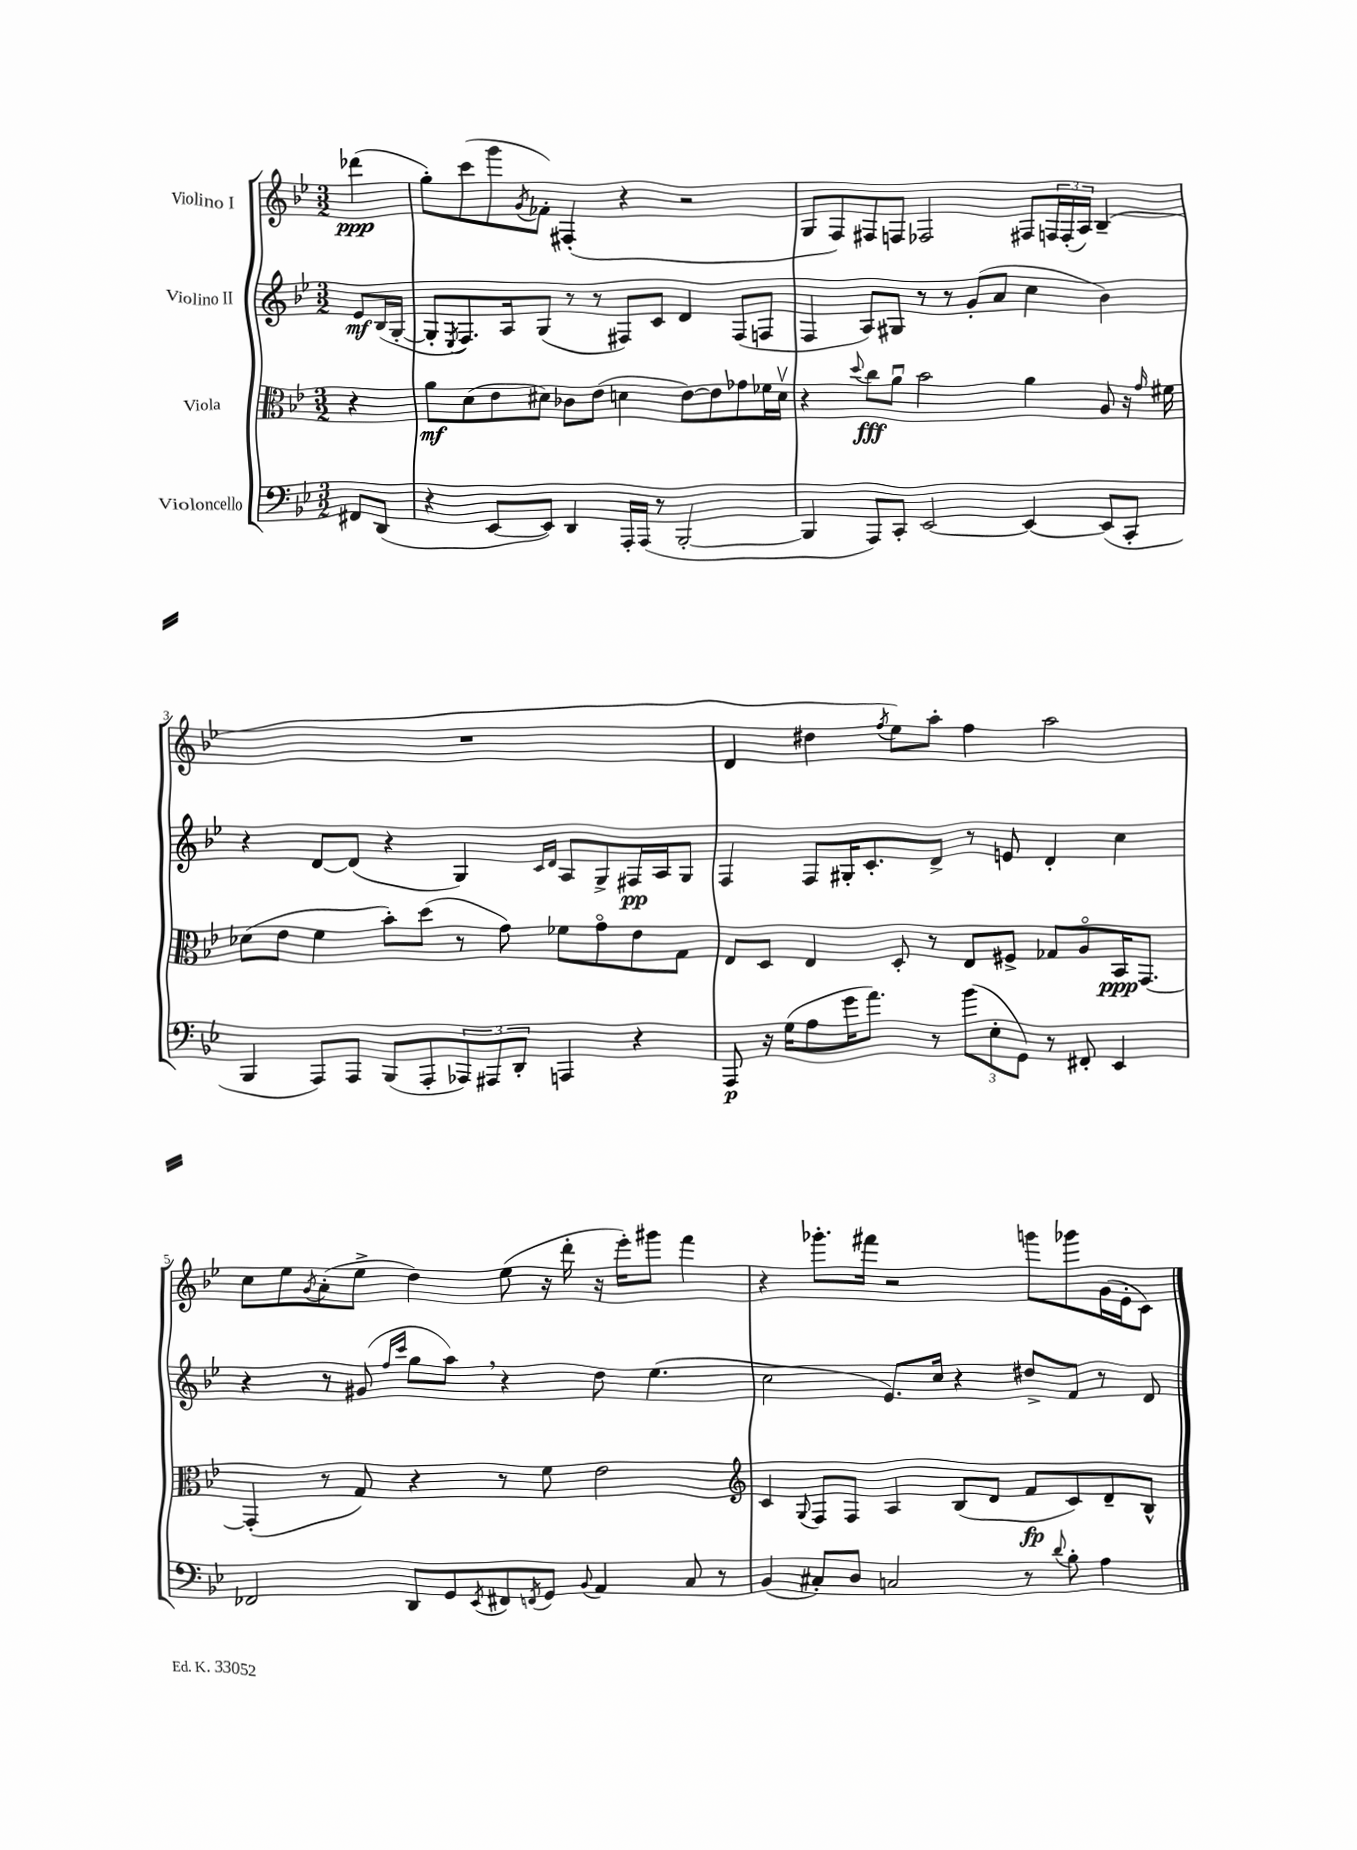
<<
\new StaffGroup <<
\new Staff = "s0" \with { instrumentName = "Violino I" } {
    \clef treble \key bes \major \numericTimeSignature \time 3/2 \partial 4
    des'''4\ppp( |
    g''8-.) c'''8( g'''8 \acciaccatura { g'8 } fes'8-.) fis4-.( r4 r2 |
    g8 f8) fis8 f8 fes2 fis8 \tuplet 3/2 { f16 f16-.( a16) } bes4--( |
    R1. |
    d'4 dis''4 \acciaccatura { f''8 } ees''8) a''8-. f''4 a''2 |
    c''8 ees''8 \acciaccatura { g'8 } a'8-.( ees''8-> d''4) ees''8( r16 d'''16-. r16 ees'''16-.) gis'''8 f'''4 |
    r4 ges'''8.-. fis'''16 r2 g'''8 ges'''8 g'16( ees'16-. c'8) \bar "|." |
}
\new Staff = "s1" \with { instrumentName = "Violino II" } {
    \clef treble \key bes \major \numericTimeSignature \time 3/2 \partial 4
    ees'8\mf bes16( g16~-. |
    g8-. \acciaccatura { ees8 } f8.) a16 g8( r8 r8 fis8) c'8 d'4 fis8( f8 |
    f4 a8) gis8 r8 r8 g'8-.( a'8 c''4 bes'4) |
    r4 d'8~ d'8( r4 g4) \grace { c'16 d'16 } a8 g8-> fis16\pp a16 g8 |
    f4 f8 gis16-. c'8.-. d'8-> r8 e'8 d'4-. c''4 |
    r4 r8 gis'8( \grace { f''16 c'''16 } g''8 a''8) \breathe r4 d''8 ees''4.( |
    c''2 ees'8.) c''16 r4 dis''8-> f'8 r8 d'8 \bar "|." |
}
\new Staff = "s2" \with { instrumentName = "Viola" } {
    \clef alto \key bes \major \numericTimeSignature \time 3/2 \partial 4
    r4 |
    a'8\mf d'8( ees'8 dis'8) ces'8 ees'8( d'4 ees'8~) ees'8 ges'8 fes'16 d'16\upbow |
    r4 \appoggiatura { d''8 } c''8\fff a'8\downbow bes'2 a'4 a8 r16 \grace { g'16 } fis'16 |
    des'8( ees'8 f'4 bes'8-.) d''8( r8 g'8) fes'8 g'8\flageolet ees'8 g8 |
    ees8 d8 ees4 d8-. r8 ees8 fis8-> ges8 a8\flageolet bes,16\ppp g,8.~ |
    g,4-.( r8 g8) r4 r8 f'8 ees'2 |
    \clef treble c'4 \appoggiatura { g8 } f8 f8 a4 bes8( d'8 f'8\fp c'8) d'8-- bes8-^ \bar "|." |
}
\new Staff = "s3" \with { instrumentName = "Violoncello" } {
    \clef bass \key bes \major \numericTimeSignature \time 3/2 \partial 4
    fis,8 d,8( |
    r4 ees,8~ ees,8) d,4 a,,16-. a,,16( r8 bes,,2~-. |
    bes,,4 a,,8) c,8-. ees,2~ ees,4~ ees,8( c,8-. |
    bes,,4 a,,8) a,,8 bes,,8( a,,8-. \tuplet 3/2 { aes,,8) ais,,8 d,8-. } a,,4 r4 |
    a,,8\p r16 g16( a8 g'16 a'8.) r8 \tuplet 3/2 { bes'8( ees8-. g,8) } r8 fis,8-. ees,4 |
    fes,2 d,8 g,8 \acciaccatura { ees,8 } fis,8 \acciaccatura { f,8 } g,8 \appoggiatura { bes,8 } a,4 c8 r8 |
    bes,4( cis8-.) d8 c2 r8 \appoggiatura { d'8 } bes8-. a4 \bar "|." |
}
>>
>>
